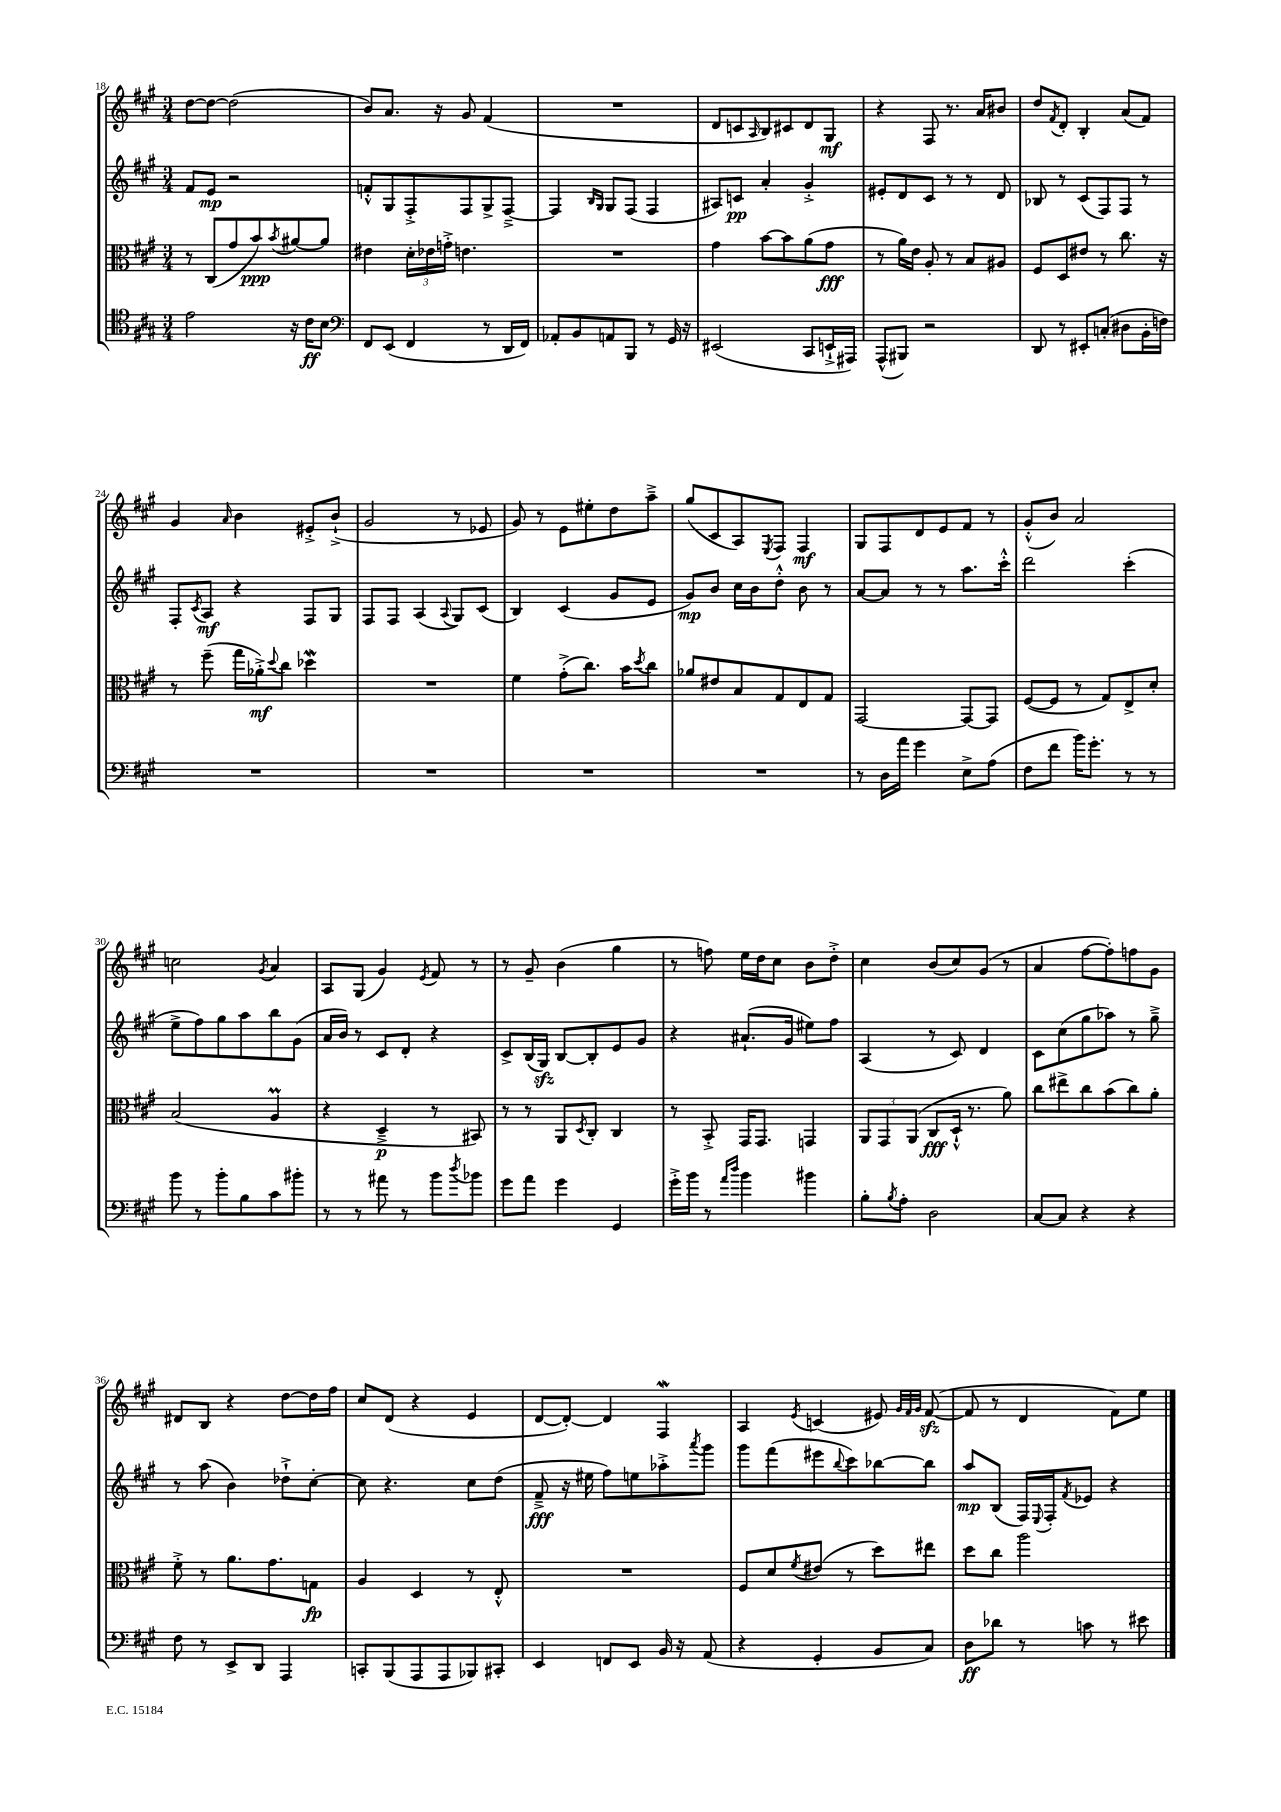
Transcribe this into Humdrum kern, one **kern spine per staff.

**kern	**kern	**kern	**kern
*staff4	*staff3	*staff2	*staff1
*clefC4	*clefC3	*clefG2	*clefG2
*k[f#c#g#]	*k[f#c#g#]	*k[f#c#g#]	*k[f#c#g#]
*M3/4	*M3/4	*M3/4	*M3/4
2e	8r	8f#	[8dd
.	(8C#	8e	8dd_
.	8g#	2r	(2dd]
.	8b)	.	.
.	8qb	.	.
16r	[8a#	.	.
16c#	.	.	.
8B	8a#]	.	.
=	=	=	=
*clefF4	*	*	*
8FF#	4e#	8f'^^	8b)
(8EE	.	8G#	8.a
4FF#	24d'	8F#'^	.
.	24e-	.	.
.	.	.	16r
.	24g'^	.	.
.	4.e	8F#	8g#
8r	.	8G#^	(4f#
16DD	.	[8F#~^	.
16FF#)	.	.	.
=	=	=	=
8AA-'	2.r	4F#]	2.r
8BB	.	.	.
.	.	16qqB	.
.	.	16qqG#	.
8AA	.	8G#	.
8BBB	.	(8F#	.
8r	.	4F#	.
16GG#	.	.	.
16r	.	.	.
=	=	=	=
(2EE#	4g#	8A#)	8d
.	.	8c	8c
.	.	.	16qqA
.	[8b	4a'	8B)
.	8b]	.	8c#
8CC#	(8a	4g#'^	8d
16EE`^	8g#	.	8G#
16AAA#)	.	.	.
=	=	=	=
(8AAA^^	8r	8e#'	4r
8BBB#)	16a)	8d	.
.	16e	.	.
2r	8A'	8c#	8F#
.	8r	8r	8.r
.	8B	8r	.
.	.	.	16a
.	8A#	8d	8b#
=	=	=	=
8DD	8F#	8B-	8dd
.	.	.	8qf#
8r	8D	8r	8d'
8EE#'	8e#	(8c#	4B'
(8C'	8r	8F#)	.
8D#	8.cc#	8F#	(8a
16BB'	.	8r	8f#)
16F)	16r	.	.
=	=	=	=
2.r	8r	8F#'	4g#
.	.	8qc#	.
.	(8ff#~	8A	.
.	.	.	16qqa
.	16gg#	4r	4b
.	16a-'^)	.	.
.	8qqdd	.	.
.	8cc#	.	.
.	4dd-	8F#	8e#'^
.	.	8G#	(8b`^
=	=	=	=
2.r	2.r	8F#	2g#
.	.	8F#	.
.	.	(4A	.
.	.	8qqA	.
.	.	8G#)	8r
.	.	(8c#	8e-
=	=	=	=
2.r	4f#	4B)	8g#)
.	.	.	8r
.	(8g#'^	(4c#	8e
.	8.cc#)	.	8ee#'
.	.	8g#	8dd
.	16b	.	.
.	8qdd	.	.
.	8cc#	8e	8aa~^
=	=	=	=
2.r	8a-	8g#)	(8gg#
.	8e#	8b	8c#
.	8B	16cc#	8A)
.	.	16b	.
.	.	.	8qE
.	8G#	8dd'^^	8F#
.	8E	8b	4F#
.	8G#	8r	.
=	=	=	=
8r	[2GG#	[8a	8G#
16D	.	8a]	8F#
16a	.	.	.
4g#	.	8r	8d
.	.	8r	8e
8E^	8GG#_	8.aa	8f#
(8A	8GG#]	.	8r
.	.	16ccc#'^^	.
=	=	=	=
8F#	([8F#	2ddd	(8g#'^^
8f#	8F#]	.	8b)
16b)	8r	.	2a
8.g#'	.	.	.
.	8G#)	.	.
8r	8E^	(4ccc#'	.
8r	8d'	.	.
=	=	=	=
8b	(2B	8ee^	2cc
8r	.	8ff#)	.
8b'	.	8gg#	.
8B	.	8aa	.
.	.	.	8qg#
8c#	4A	8bb	4a
8b#'	.	(8g#	.
=	=	=	=
8r	4r	16a	8A
.	.	16b)	.
8r	.	8r	(8G#
8a#	4D~^	8c#	4g#)
8r	.	8d'	.
.	.	.	8qe
8b	8r	4r	8f#
8qdd	.	.	.
8b-	8BB#)	.	8r
=	=	=	=
8g#	8r	8c#^	8r
8a	8r	(16B	8g#~
.	.	16G#)	.
4g#	8AA	[8B	(4b
.	8qD	.	.
.	8C#'	8B']	.
4GG#	4C#	8e	4gg#
.	.	8g#	.
=	=	=	=
16g#'^	8r	4r	8r
16b	.	.	.
8r	8BB'^	.	8ff)
16qqa	.	.	.
16qqdd	.	.	.
4b	16GG#	(8.a#`	16ee
.	8.GG#	.	16dd
.	.	.	8cc#
.	.	16g#	.
4b#	4GG	8ee#)	8b
.	.	8ff#	8dd'^
=	=	=	=
8B'	12AA	(4A	4cc#
.	12GG#	.	.
8qB	.	.	.
8A'	.	.	.
.	(12AA	.	.
2D	8C#	8r	(8b
.	16D`^^	8c#)	8cc#)
.	8.r	.	.
.	.	4d	(8g#
.	8a)	.	8r
=	=	=	=
[8C#	8cc#	8c#	4a
8C#]	8ee#^	(8cc#	.
4r	8cc#	8gg#	[8ff#
.	(8b	8aa-)	8ff#'])
4r	8cc#)	8r	8ff
.	8a'	8gg#~^	8g#
=	=	=	=
8F#	8f#'^	8r	8d#
8r	8r	(8aa	8B
8EE^	8.a	4b)	4r
8DD	.	.	.
.	8.g#	.	.
4AAA	.	8dd-`^	[8dd
.	8G	[8cc#'	16dd]
.	.	.	16ff#
=	=	=	=
8CC'	4A	8cc#]	8cc#
(8BBB	.	4.r	(8d
8AAA	4D	.	4r
8AAA	.	.	.
8BBB-)	8r	8cc#	4e
8CC#'	8E'^^	(8dd	.
=	=	=	=
4EE	2.r	8f#~^	[8d
.	.	16r	8d'_)
.	.	16ee#	.
8FF	.	8ff#)	4d]
8EE	.	8ee	.
16BB	.	8aa-'^	4F#
16r	.	.	.
.	.	8qaaa	.
(8AA	.	8ggg#	.
=	=	=	=
4r	8F#	8ggg#	4A
.	8d	(8fff#	.
.	8qf#	.	8qe
4GG#'	(8e#	8eee#	(4c
.	.	8qqbb	.
.	8r	8ccc#)	.
8BB	8dd)	[8bb-	8e#)
.	.	.	32qqg#
.	.	.	32qqf#
.	.	.	32qqg#
8C#)	8ee#	8bb-]	([8f#
=	=	=	=
8D	8dd	8aa	8f#]
8d-	8cc#	(8B	8r
8r	2aa	16F#)	4d
.	.	8qqE	.
.	.	16F#'	.
.	.	8qf#	.
8c	.	8e-	.
8r	.	4r	8f#)
8e#	.	.	8ee
==	==	==	==
*-	*-	*-	*-
